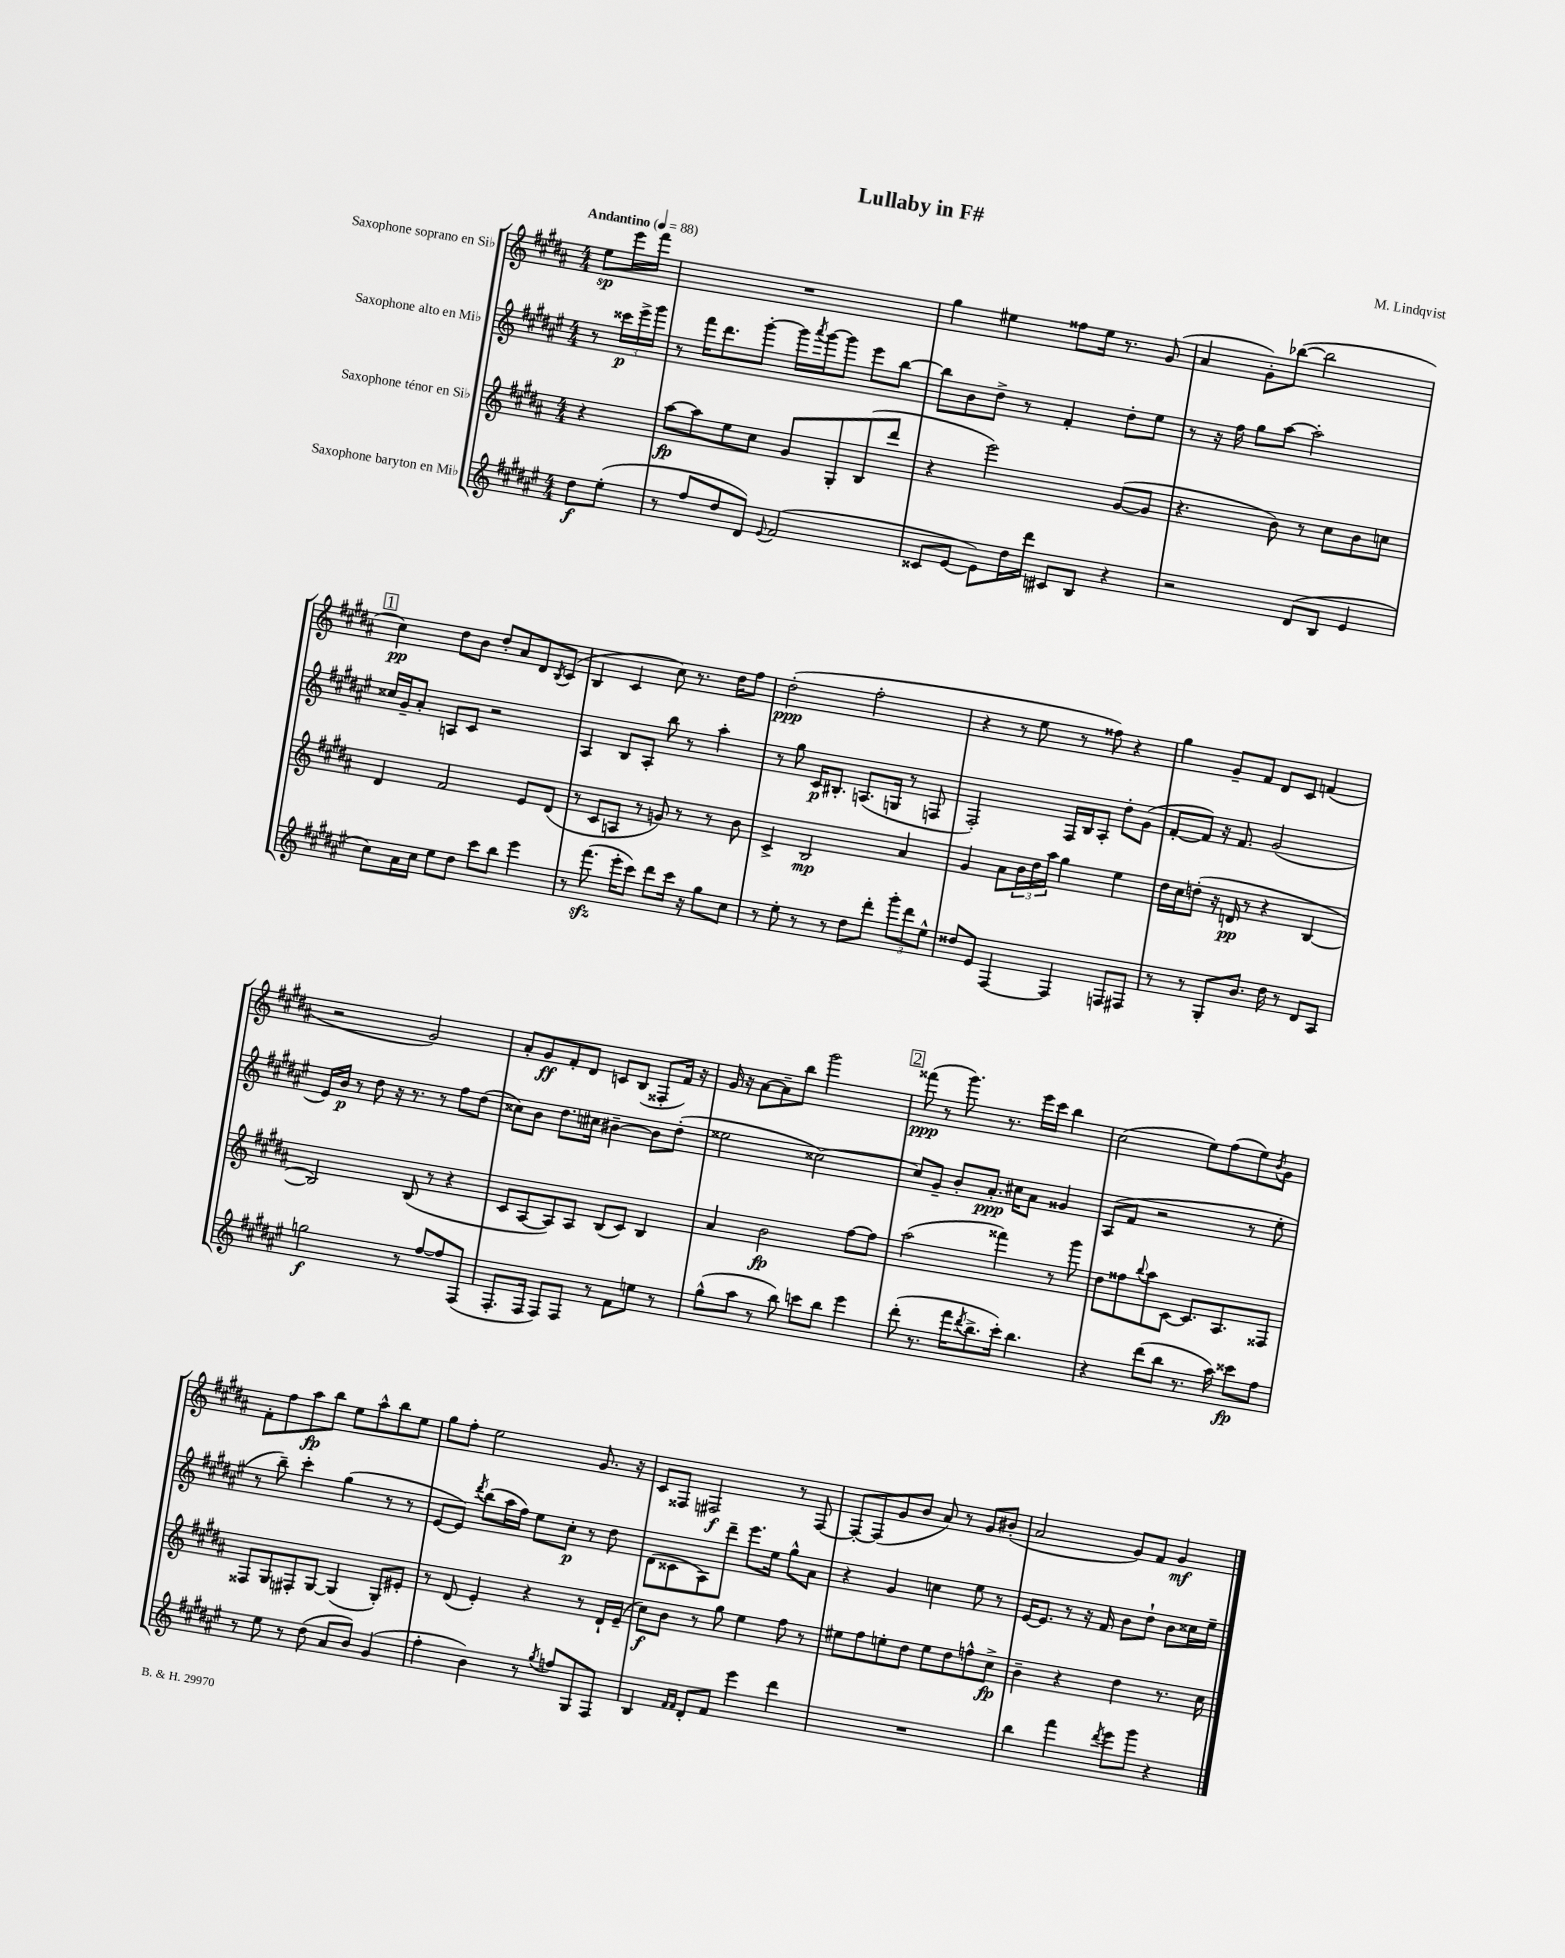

**kern	**kern	**kern	**kern
*staff4	*staff3	*staff2	*staff1
*clefG2	*clefG2	*clefG2	*clefG2
*k[f#c#g#d#a#e#]	*k[f#c#g#d#a#]	*k[f#c#g#d#a#e#]	*k[f#c#g#d#a#]
*M4/4	*M4/4	*M4/4	*M4/4
*MM88	*MM88	*MM88	*MM88
8dd#	4r	8r	8ee
(8ee#'	.	24ccc##	16eee
.	.	24eee#^	.
.	.	.	16fff#
.	.	24ggg#	.
=	=	=	=
8r	[8aa#	8r	1r
8ff#	8aa#]	16fff#	.
.	.	8.ddd#	.
8dd#	8ee	.	.
8d#)	8cc#	[8ggg#'	.
8qqe#	.	.	.
(2f#	8g#	16ggg#]	.
.	.	8qaaa#	.
.	.	[16ggg#	.
.	8G#'	8ggg#]	.
.	(8B	8eee#	.
.	8ddd#	[8bb	.
=	=	=	=
8c##	4r	8bb]	4gg#
[8e#	.	8b	.
8e#])	2eee)	8dd#^	4ee#
16dd#	.	8r	.
16ddd#	.	.	.
8c#	.	4f#'	8ff##
8B	.	.	16ee#
.	.	.	8.r
4r	([8g#	8dd#'	.
.	8g#]	8ee#	(8g#
=	=	=	=
2r	4.r	8r	4a#
.	.	16r	.
.	.	16ff#	.
.	.	8gg#	8g#')
.	8b)	[8aa#	([8bb-
(8d#	8r	2aa#']	2bb-]
8B	8cc#	.	.
4e#	8b	.	.
.	8cc	.	.
=	=	=	=
8cc#)	4d#	16cc##	4cc#)
.	.	16g#~	.
16a#	.	8a#'	.
16cc#	.	.	.
8ee#	2f#	8A	8dd#
8dd#	.	8c#	8b
8ccc#	.	2r	8dd#'
8bb	.	.	8a#
4eee#	8e	.	8d#
.	.	.	8qB
.	(8d#	.	(8c#
=	=	=	=
8r	8r	4A#	4B
(8.fff#	8c#	.	.
.	8A	8B	4c#
16eee#'	.	.	.
8ccc#)	8r	8A#'	.
8ddd#	8g)	8bb	8cc#)
16ccc#	8r	8r	8.r
16r	.	.	.
8gg#	8r	4aa#'	.
.	.	.	16dd#
8cc#	8b	.	8ff#
=	=	=	=
8r	4c#^	8r	(2dd#'
8ee#'	.	8gg#	.
8r	2B	16c#	.
.	.	8.B#'	.
8r	.	.	.
8dd#	.	(8.A	2ff#'
8ddd#'	.	.	.
.	.	16G	.
12ggg#'	4a#	8r	.
12ddd#	.	.	.
.	.	8F	.
12ee#^^	.	.	.
=	=	=	=
8dd##	4g#	2F#')	4r
8e#	.	.	.
[4F#	8a#	.	8r
.	24b	.	8ee
.	24dd#	.	.
.	24aa#	.	.
4F#]	4gg#	16F#	8r
.	.	16B	.
.	.	8A#'	8ff##)
8F	4ee	8dd#'	4r
8F#	.	(8g#	.
=	=	=	=
8r	16dd#	[8f#'	4gg#
.	16cc#	.	.
8r	(8dd'	8f#])	.
8G#'	16r	16r	8g#~
.	16d	8.f#	.
8.b	8r	.	8f#
.	4r	(2g#	8d#
16dd#	.	.	.
8r	.	.	8c#
8d#	[4B	.	(4f
8A#	.	.	.
=	=	=	=
2gg	2B])	16e#)	2r
.	.	16b	.
.	.	8r	.
.	.	8dd#	.
.	.	16r	.
.	.	8.r	.
8r	(8B	.	2g#)
[8ff#	8r	8r	.
8ff#]	4r	8ff#	.
(8F#	.	(8dd#	.
=	=	=	=
8.F#'	8c#	8cc##)	8a#'
.	[8A#	8b	8g#
16F#	.	.	.
8F#)	8A#])	8.dd#	8f#'
8F#	8A#	.	8d#
.	.	16cc#	.
8r	(8B	[4b#~	8c
8f#	8c#)	.	(8B
8ee	4B	8b#]	8F##'
8r	.	(8dd#'	16f#)
.	.	.	16r
=	=	=	=
(8gg#^^	4a#	2ee##	16g#
.	.	.	16r
8aa#	.	.	[8a#
8r	2b	.	8a#~]
8bb)	.	.	8bb
8ccc	.	[2cc##)	2ggg#
8bb	.	.	.
4eee#	[8ff#	.	.
.	8ff#]	.	.
=	=	=	=
(8ddd#'	(2aa#	8cc##]	(8fff##
8.r	.	8g#~	8r
.	.	8b'	8.ggg#)
16fff#	.	.	.
8qddd#	.	.	.
8.bb^	.	8.a#'	.
.	.	.	8.r
.	4fff##)	.	.
16ccc#')	.	16cc#	.
4.bb	.	8a#	16eee
.	.	.	16ccc#
.	8r	4g##	4bb
.	8ggg#	.	.
=	=	=	=
4r	8dd#	(8A#	(2cc#
.	8ff##	8f#	.
.	8qqbb	.	.
(8ddd#	8aa#	2r	.
8bb	[8c#	.	.
8.r	8.c#]	.	8ee)
.	.	.	(8ff#
16aa#)	8.A#	.	.
8ccc##	.	8r	8ee)
.	.	.	8qb
8ff#	8F##	8ee#'	8g#
=	=	=	=
8r	8F##	8r	8f#'
8ee#	8G#	8bb~)	8ff#
8r	8F#'	4ccc#'	8aa#
(8dd#	[8G#	.	8bb
8a#	(4G#]	(4gg#	8ee
8b)	.	.	8aa#^^
(4g#	8G#')	8r	8bb
.	8e#'	8r	8ee
=	=	=	=
4ff#'	8r	[8e#	8gg#
.	(8d#	8e#])	8ff#'
.	.	8qddd#	.
4b)	4e')	(8bb	2ee
.	.	16aa#	.
.	.	16ff#)	.
8r	4r	8ee#	.
8qgg#	.	.	.
8ff	.	8cc#'	.
8G#	8r	8r	8.g#
8F#	16d#`	8dd#	.
.	(16e~	.	16r
=	=	=	=
4B	8cc#)	(8d#	8c#
.	8b	8c##	8F##
16qqf#	.	.	.
16qqf#	.	.	.
8d#'	8r	8A#)	2F#
8f#	8gg#	8ddd#~	.
4eee#	4ee	8.eee#	.
.	.	16ee#	.
4ddd#	8ff#	8gg#^^	8r
.	8r	8a#	[8F#
=	=	=	=
1r	8ee#	4r	8F#'_
.	8ff#	.	(8F#]
.	8ee'	4g#	8g#
.	8dd#	.	8b
.	8ee	4cc	8a#)
.	8dd#	.	8r
.	8ff^^	8ee#	8g#
.	8cc#^	8r	(8b#'
=	=	=	=
4bb	4b~	[16e#	2a#
.	.	8.e#]	.
4fff#	4r	8r	.
.	.	16r	.
.	.	16f#	.
8qddd#	.	.	.
8eee#	4dd#	8b	8g#)
8ggg#	.	8dd#`	8f#
4r	8.r	8b	4g#
.	.	16cc##	.
.	16cc#	16ee#~	.
==	==	==	==
*-	*-	*-	*-
